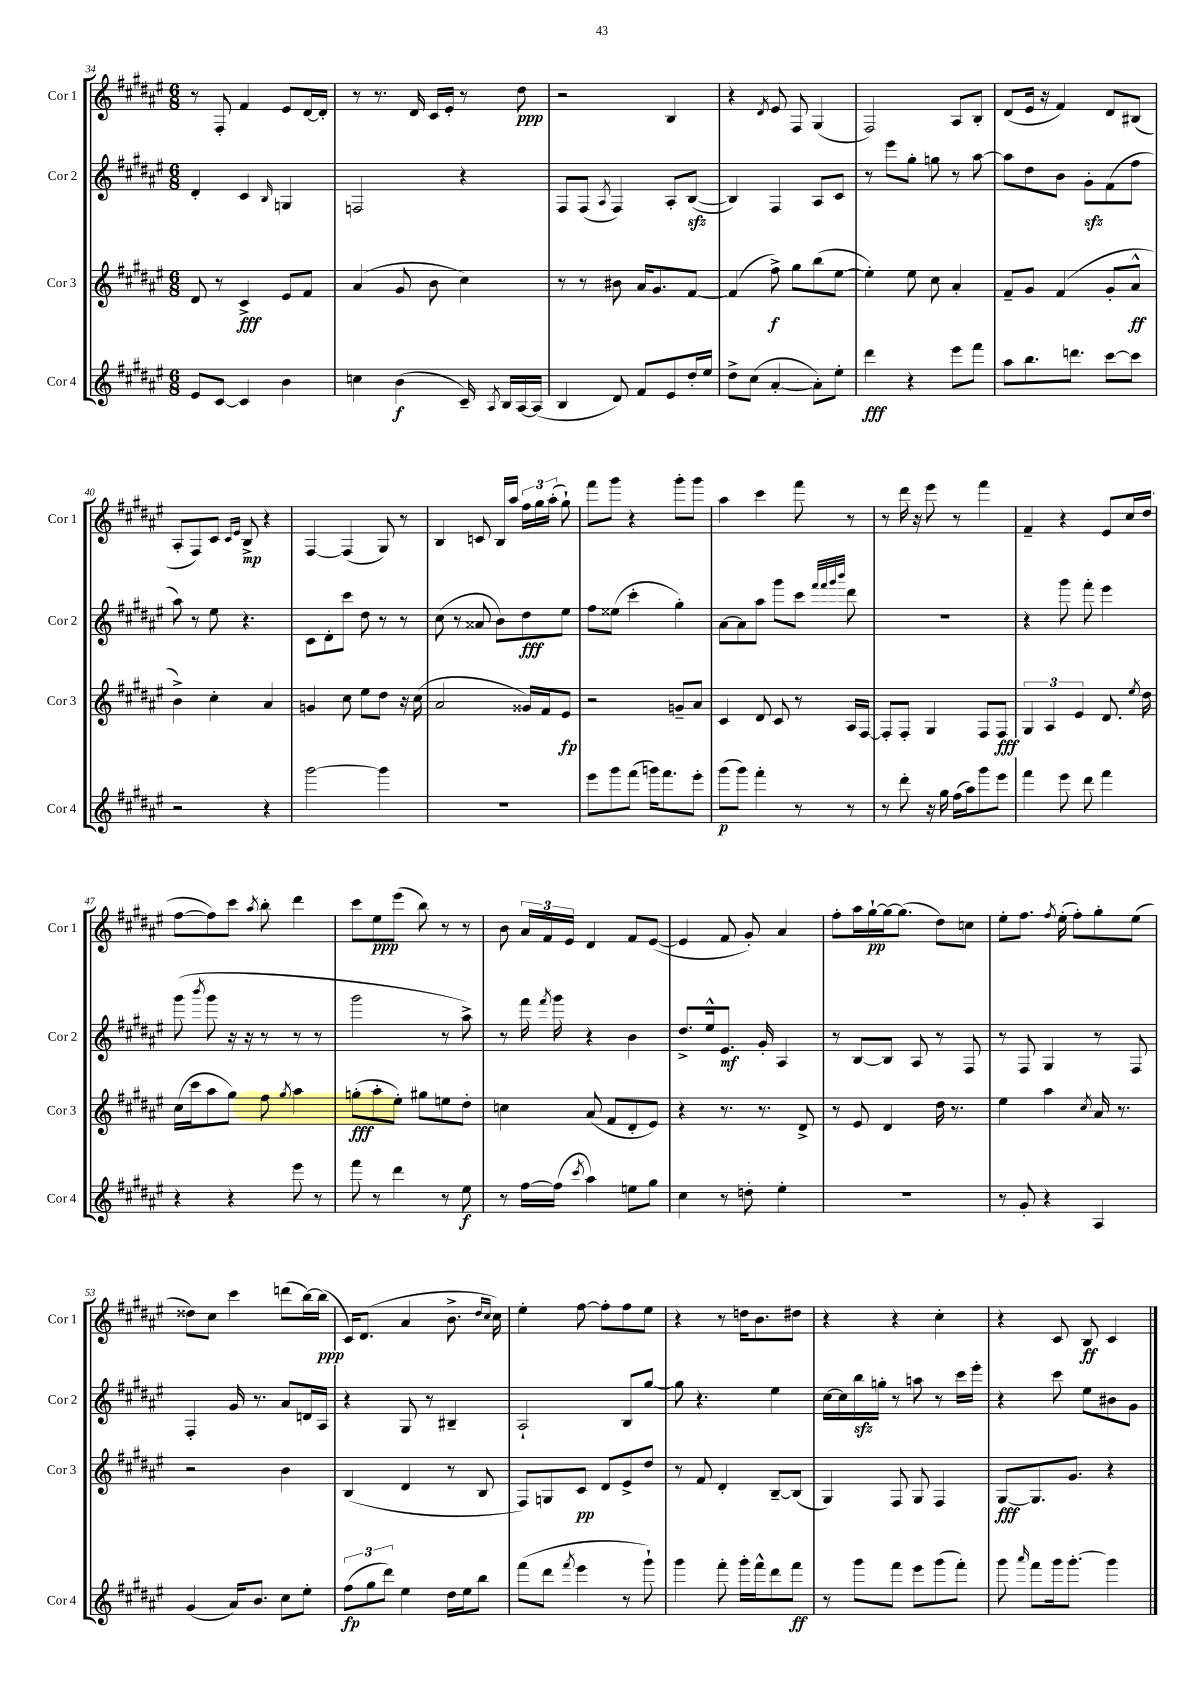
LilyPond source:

<<
\new StaffGroup <<
\new Staff = "s0" \with { instrumentName = "Cor 1" shortInstrumentName = "Cor 1" } {
    \clef treble \key fis \major \numericTimeSignature \time 6/8
    \autoBeamOff r8 fis8-. fis'4 eis'8[ dis'16~ dis'16]-. |
    r8 r8. dis'16 cis'16[ eis'16]-. r8 dis''8\ppp |
    r2 b4 |
    r4 \acciaccatura { dis'8 } eis'8 fis8 gis4( |
    fis2) ais8[ b8]-. |
    dis'8[( eis'16] r16 fis'4) dis'8[ bis8]( |
    ais8[-. fis8) cis'8] \grace { cis'16[ eis'16] } b8->\mp r4 |
    fis4~ fis4( gis8) r8 |
    b4 c'8 b16[ ais''16] \tuplet 3/2 { fis''16[ gis''16 ais''16]-.( } gis''8-!) |
    fis'''8[ gis'''8] r4 gis'''8[-. gis'''8] |
    ais''4 cis'''4 fis'''8 r8 |
    r8 dis'''16 r16 eis'''8 r8 fis'''4 |
    fis'4-- r4 eis'8[ cis''16 dis''16]( |
    fis''8[~ fis''8) cis'''8] \acciaccatura { ais''8 } b''8-. dis'''4 |
    cis'''8[ eis''8\ppp eis'''8]( b''8) r8 r8 |
    b'8 \tuplet 3/2 { ais'16[ fis'16 eis'16] } dis'4 fis'8[ eis'8]~( |
    eis'4 fis'8 gis'8-.) ais'4 |
    fis''8[-. ais''16 gis''16~-!\pp gis''16~ gis''8.]( dis''8[) c''8] |
    eis''8[-. fis''8.] \acciaccatura { fis''8 } eis''16-.( fis''8[-.) gis''8-. eis''8]( |
    disis''8[) cis''8] cis'''4 d'''8[( b''16~) b''16]\ppp( |
    cis'16[) dis'8.]( ais'4 b'8.-> \grace { dis''16[ cis''16] } cis''16) |
    eis''4-. fis''8~ fis''8[-. fis''8 eis''8] |
    r4 r8 d''16[ b'8. dis''8] |
    r4 r4 cis''4-. |
    r4 cis'8 b8\ff cis'4 \bar "|." |
}
\new Staff = "s1" \with { instrumentName = "Cor 2" shortInstrumentName = "Cor 2" } {
    \clef treble \key fis \major \numericTimeSignature \time 6/8
    \autoBeamOff dis'4-. cis'4 \grace { b16 } g4 |
    f2 r4 |
    fis8[ fis8]( \acciaccatura { ais8 } fis4) ais8[-. b8]~\sfz( |
    b4) fis4 ais8[ cis'8] |
    r8 eis'''8[ gis''8]-. g''8 r8 ais''8~ |
    ais''8[ dis''8 b'8] gis'8[-.\sfz fis'8( fis''8] |
    ais''8) r8 eis''8 r4. |
    cis'8[ dis'8-. cis'''8] dis''8 r8 r8 |
    cis''8( r8 aisis'8 b'8[) dis''8\fff eis''8] |
    fis''8[ eisis''8]( cis'''4-. gis''4-.) |
    ais'8[~ ais'8 ais''8] gis'''8[ cis'''8] \grace { fis'''32[ fis'''32 gis'''32 b'''32] } dis'''8 |
    R2. |
    r4 gis'''8 fis'''8-. eis'''4 |
    gis'''8( \acciaccatura { b'''8 } gis'''8 r16 r16 r8 r8 r8 |
    gis'''2 r8 ais''8->) |
    r8 fis'''16 \acciaccatura { fis'''8 } gis'''16 r4 b'4 |
    dis''8.[-> eis''16-^ eis'8.]\mf gis'16-. ais4 |
    r8 b8[~ b8] ais8 r8 fis8 |
    r8 fis8 gis4 r8 fis8 |
    fis4-. gis'16 r8. ais'8[ d'16 ais16] |
    r4 gis8 r8 bis4-- |
    ais2-! b8[ gis''8]~ |
    gis''8 r4. eis''4 |
    cis''16[~ cis''16 b''16\sfz g''16]-. r8 a''8 r8 cis'''16[ eis'''16]-. |
    r4 cis'''8 eis''8[ bis'8 gis'8] \bar "|." |
}
\new Staff = "s2" \with { instrumentName = "Cor 3" shortInstrumentName = "Cor 3" } {
    \clef treble \key fis \major \numericTimeSignature \time 6/8
    \autoBeamOff dis'8 r8 cis'4->\fff eis'8[ fis'8] |
    ais'4( gis'8 b'8 cis''4) |
    r8 r8 bis'8 ais'16[ gis'8. fis'8]~ |
    fis'4( fis''8->\f) gis''8[ b''8( eis''8]~ |
    eis''4-.) eis''8 cis''8 ais'4-. |
    fis'8[-- gis'8] fis'4( gis'8[-. ais'8]-^\ff |
    b'4->) cis''4-. ais'4 |
    g'4 cis''8 eis''8[ dis''8] r16 cis''16( |
    ais'2 gisis'16[) fis'16 eis'8]\fp |
    r2 g'8[-- ais'8] |
    cis'4 dis'8 cis'8 r8 ais16[ fis16]~ |
    fis8[-. fis8]-. gis4 fis8[ fis8]\fff |
    \tuplet 3/2 { gis4 ais4 eis'4 } dis'8. \acciaccatura { eis''8 } dis''16 |
    cis''16[( cis'''16 ais''8 gis''8]) fis''8 \acciaccatura { gis''8 } ais''4 |
    g''8[-.\fff( ais''8-. eis''8]-.) gis''8[ e''8 dis''8]-. |
    c''4 ais'8( fis'8[ dis'8-. eis'8]) |
    r4 r8. r8. dis'8-> |
    r8 eis'8 dis'4 dis''16 r8. |
    eis''4 ais''4 \acciaccatura { cis''8 } ais'16 r8. |
    r2 b'4 |
    b4( dis'4 r8 b8 |
    fis8[) g8 cis'8]\pp dis'8[ eis'8-> dis''8] |
    r8 fis'8 dis'4-. b8[~-- b8]( |
    gis4) fis8 gis8 fis4 |
    gis8[~\fff gis8. gis'8.] r4 \bar "|." |
}
\new Staff = "s3" \with { instrumentName = "Cor 4" shortInstrumentName = "Cor 4" } {
    \clef treble \key fis \major \numericTimeSignature \time 6/8
    \autoBeamOff eis'8[ cis'8]~ cis'4 b'4 |
    c''4 b'4\f( cis'16--) \acciaccatura { ais8 } b16[ ais16~ ais16]( |
    b4 dis'8) fis'8[ eis'8 dis''16-. eis''16] |
    dis''8[-> cis''8]( ais'4~-. ais'8[-.) eis''8]-. |
    dis'''4\fff r4 eis'''8[ fis'''8] |
    ais''8[ b''8. d'''8.] cis'''8[~ cis'''8] |
    r2 r4 |
    gis'''2~ gis'''4 |
    R2. |
    eis'''8[ gis'''8 fis'''8]( g'''16[) fis'''8. eis'''8]-. |
    gis'''8[\p( gis'''8]) fis'''4-. r8 r8 |
    r8 dis'''8-. r16 gis''16 fis''16[( ais''16) gis'''8 eis'''8] |
    fis'''4 eis'''8 dis'''8 fis'''4 |
    r4 r4 eis'''8 r8 |
    fis'''8 r8 dis'''4 r8 eis''8\f |
    r8 fis''16[~ fis''16]( \acciaccatura { cis'''8 } ais''4) e''8[ gis''8] |
    cis''4 r8 d''8-. eis''4-. |
    R2. |
    r8 gis'8-. r4 ais4 |
    gis'4( ais'16[) b'8.] cis''8[ eis''8]-. |
    \tuplet 3/2 { fis''8[\fp( gis''8 dis'''8]) } eis''4 dis''16[ eis''16 b''8] |
    fis'''8[( dis'''8] \acciaccatura { fis'''8 } eis'''4 r8 gis'''8-!) |
    gis'''4 fis'''8-. gis'''16[-. fis'''16-^ dis'''8 fis'''8]\ff |
    r8 gis'''8[ fis'''8] eis'''8[ gis'''8( fis'''8]-.) |
    gis'''8 \grace { ais'''16 } fis'''8[ gis'''16 gis'''8.]~-. gis'''4 \bar "|." |
}
>>
>>
\layout { \context { \Score currentBarNumber = #34 } }
